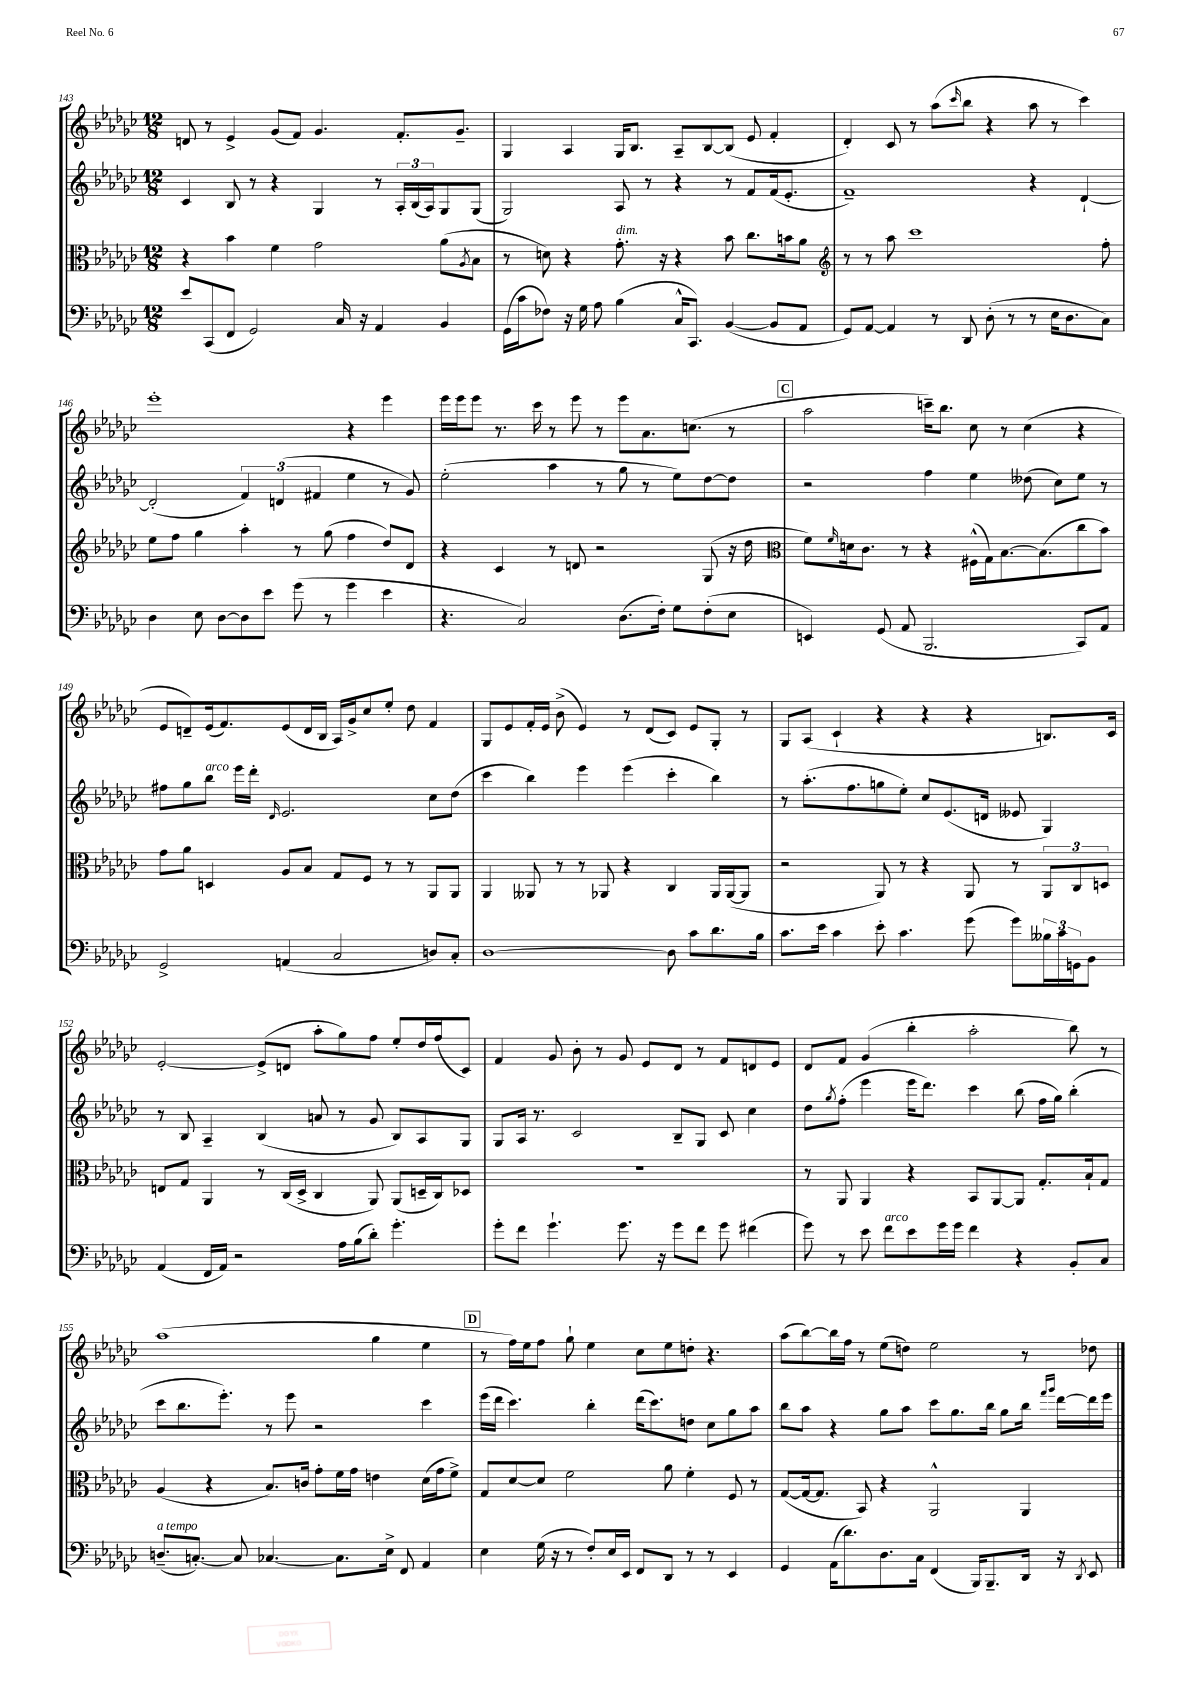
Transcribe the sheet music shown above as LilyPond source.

<<
\new StaffGroup <<
\new Staff = "s0" {
    \clef treble \key ges \major \numericTimeSignature \time 12/8
    d'8 r8 ees'4-> ges'8( f'8) ges'4. f'8.-. ges'8.-- |
    ges4 aes4 ges16 bes8. aes8-- bes8~ bes8( ees'8 f'4-. |
    des'4-.) ces'8 r8 aes''8( \grace { ces'''16 } bes''8 r4 aes''8 r8 ces'''4) |
    ees'''1-. r4 ees'''4 |
    ees'''16 ees'''16 ees'''8 r8. ces'''16 r8 ees'''8 r8 ees'''8 aes'8. c''8.( r8 |
    \mark \markup { \box "C" } aes''2 c'''16--) bes''8. ces''8 r8 ces''4( r4 |
    ees'8 d'8--) ees'16( f'8.) ees'8( d'16 bes16 aes16) ges'16-> ces''8 ees''8-. des''8 f'4 |
    ges8 ees'8 f'16-. ees'16 bes'8->( ees'4) r8 des'8( ces'8) ees'8 ges8-. r8 |
    ges8 aes8( ces'4-! r4 r4 r4 b8.) ces'16 |
    ees'2~-. ees'8->( d'8 aes''8-. ges''8) f''8 ees''8-. des''16 f''16( ces'8) |
    f'4 ges'8 bes'8-. r8 ges'8 ees'8 des'8 r8 f'8 d'8 ees'8 |
    des'8 f'8 ges'4( bes''4-. aes''2-. bes''8) r8 |
    aes''1( ges''4 ees''4 |
    \mark \markup { \box "D" } r8 f''16) ees''16 f''8 ges''8-! ees''4 ces''8 ees''8 d''8-. r4. |
    aes''8( bes''8~) bes''16 f''16 r8 ees''8( d''8) ees''2 r8 des''8 \bar "|." |
}
\new Staff = "s1" {
    \clef treble \key ges \major \numericTimeSignature \time 12/8
    ces'4 bes8 r8 r4 ges4 r8 \tuplet 3/2 { aes16-. bes16( aes16) } ges8 ges8( |
    ges2) aes8 r8 r4 r8 f'8 f'16( ees'8.-. |
    f'1--) r4 des'4~-! |
    des'2-.( \tuplet 3/2 { f'4) d'4( fis'4 } ees''4 r8 ges'8) |
    ees''2-.( aes''4 r8 ges''8 r8 ees''8) des''8~ des''8 |
    \mark \markup { \box "C" } r2 f''4 ees''4 deses''8( ces''8) ees''8 r8 |
    fis''8 ges''8 bes''8^\markup { \italic "arco" } ees'''16 des'''16-. \grace { des'16 } ees'2. ces''8 des''8( |
    ces'''4 bes''4) ees'''4 ees'''4( ces'''4-. bes''4) |
    r8 aes''8.-.( f''8. g''8 ees''8-.) ces''8 ees'8.( d'16 eeses'8 ges4) |
    r8 bes8 aes4-- bes4( a'8 r8 ges'8 bes8) aes8 ges8 |
    ges8 aes16 r8. ces'2 bes8-- ges8 ces'8 ces''4 |
    des''8 \acciaccatura { ges''8 } f''8-.( ees'''4 ees'''16 des'''8.) ces'''4 bes''8( f''16 ges''16) bes''4-.( |
    ces'''8 bes''8. ees'''8.-.) r8 ees'''8 r2 ces'''4 |
    \mark \markup { \box "D" } ees'''16( des'''16 ces'''4.) bes''4-. des'''16( ces'''8.) d''8 ces''8 ges''8 aes''8 |
    bes''8 aes''8 r4 ges''8 aes''8 ces'''8 ges''8. bes''16 ges''8 bes''16 \grace { f'''16 ges'''16 } des'''16~ des'''16 ees'''16 \bar "|." |
}
\new Staff = "s2" {
    \clef alto \key ges \major \numericTimeSignature \time 12/8
    r4 bes'4 f'4 ges'2 aes'8( \acciaccatura { aes8 } bes8 |
    r8 d'8) r4 ges'8.-.^\markup { \italic "dim." } r16 r4 bes'8 ces''8. b'16 aes'8 |
    \clef treble r8 r8 aes''8 ces'''1 f''8-. |
    ees''8 f''8 ges''4 aes''4-. r8 ges''8( f''4 des''8) des'8 |
    r4 ces'4 r8 d'8 r2 ges8( r16 des''16 |
    \mark \markup { \box "C" } \clef alto f'8) \grace { f'16 } d'16 ces'8. r8 r4 fis16-^( ges16) bes8.~ bes8.( ces''8 bes'8) |
    ges'8 aes'8 d4 aes8 bes8 ges8 f8 r8 r8 aes,8 aes,8 |
    aes,4 aeses,8 r8 r8 aes,8 r4 ces4 aes,16 aes,16~( aes,8 |
    r2 aes,8) r8 r4 aes,8 r8 \tuplet 3/2 { aes,8 ces8 d8 } |
    e8 ges8 aes,4 r8 ces16( des16-> ces4 aes,8) aes,8( d16-- ces16) des8 |
    R1. |
    r8 aes,8 aes,4 r4 bes,8 aes,8~ aes,8 ges8.-. bes16-! ges8 |
    aes4( r4 bes8.) c'16 ges'8-. f'16 ges'16 e'4 des'16( ges'16 f'8->) |
    \mark \markup { \box "D" } ges8 des'8~ des'8 f'2 aes'8 f'4-. f8 r8 |
    ges8~( ges16~ ges8. bes,8) r4 aes,2-^ aes,4 \bar "|." |
}
\new Staff = "s3" {
    \clef bass \key ges \major \numericTimeSignature \time 12/8
    ees'8 ces,8( f,8 ges,2) ces16 r16 aes,4 bes,4 |
    ges,16( ces'16 fes8) r16 ges16 aes8 bes4( ces16-^ ces,8.) bes,4~( bes,8 aes,8 |
    ges,8) aes,8~ aes,4 r8 des,8 des8-.( r8 r8 ees16 des8. ces8) |
    des4 ees8 des8~ des8 ees'8 ges'8( r8 ges'4 ees'4 |
    r4. ces2) des8.( f16-.) ges8 f8-.( ees8 |
    \mark \markup { \box "C" } e,4) ges,8( aes,8 bes,,2. ces,8) aes,8 |
    ges,2-> a,4( ces2 d8) ces8-. |
    des1~ des8 ces'8 des'8. bes16 |
    ces'8. ees'16 ces'4 ees'8-. ces'4. ges'8( ges'8) \tuplet 3/2 { beses16 ces'16 g,16 } bes,8 |
    aes,4( f,16 aes,16) r2 aes16 bes16( des'8-.) ges'4.-. |
    ges'8-. f'8 ges'4.-! ges'8. r16 ges'8 f'8 ges'8 fis'4( |
    ges'8) r8 ees'8 f'8^\markup { \italic "arco" } ees'8 ges'16 ges'16 f'4 r4 bes,8-. ces8 |
    d8.--^\markup { \italic "a tempo" }( c8.~-.) c8 ces4.~ ces8. ees16-> f,8 aes,4 |
    \mark \markup { \box "D" } ees4 ges16( r16 r8 f8-.) ees16 ees,16 f,8 des,8 r8 r8 ees,4 |
    ges,4 aes,16( des'8.) des8. ces16 f,4( bes,,16) bes,,8.-- des,16 r16 \acciaccatura { des,8 } ees,8 \bar "|." |
}
>>
>>
\layout { \context { \Score currentBarNumber = #143 } }
